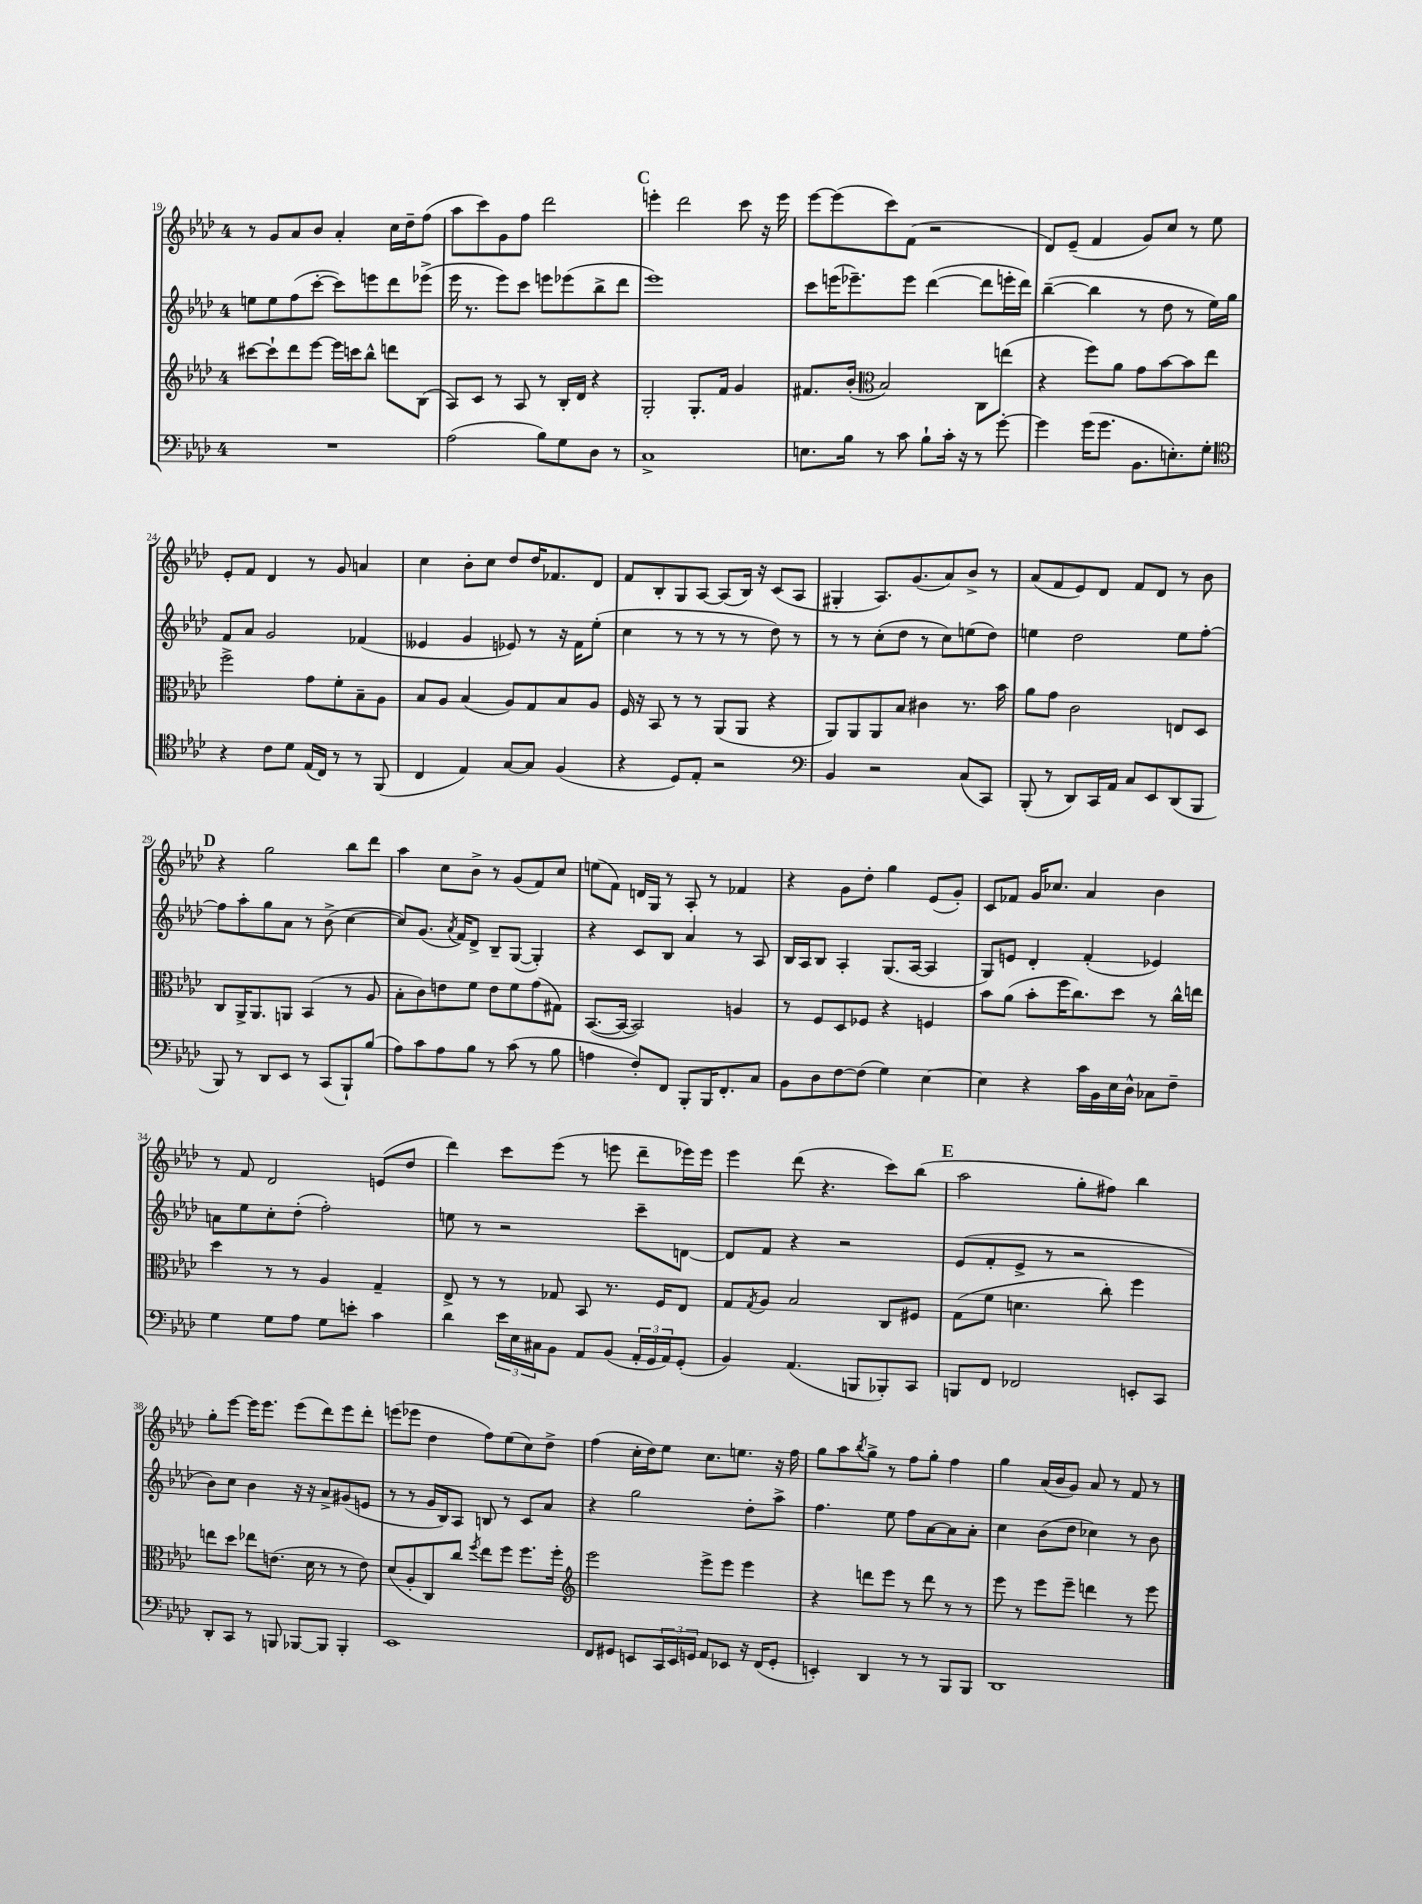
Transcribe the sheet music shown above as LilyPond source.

<<
\new StaffGroup <<
\new Staff = "s0" {
    \clef treble \key aes \major \once \override Staff.TimeSignature.style = #'single-digit \time 4/4
    r8 g'8 aes'8 bes'8 aes'4-. c''16 des''16-- f''8( |
    aes''8 c'''8) g'8 f''8 des'''2 |
    \mark \markup { \bold "C" } e'''4-. des'''2 c'''8 r16 e'''16 |
    ees'''8~ ees'''8( c'''8) f'8( r2 |
    des'8) ees'8--( f'4 g'8) c''8 r8 ees''8 |
    ees'8-. f'8 des'4 r8 g'8 a'4 |
    c''4 bes'8-. c''8 des''8 des''16 fes'8. des'8 |
    f'8 bes8-. g8 aes8~ aes8( bes16) r16 c'8( aes8 |
    gis4-. aes8.) g'8.( aes'8) bes'8-> r8 |
    aes'8( f'8 ees'8) des'8 f'8 des'8 r8 bes'8 |
    \mark \markup { \bold "D" } r4 g''2 bes''8 des'''8 |
    aes''4 c''8 bes'8-> r8 g'8( f'8) c''8 |
    e''8( f'8) d'16 g16 r8 aes8-. r8 fes'4 |
    r4 g'8 des''8-. g''4 ees'8( g'8-.) |
    c'8 fes'8 g'16 ces''8. aes'4 bes'4 |
    r8 f'8 des'2 e'8( des''8 |
    des'''4) c'''8 ees'''8( r8 e'''8 des'''8-- ees'''16) ees'''16 |
    ees'''4 des'''8( r4. c'''8) bes''8( |
    \mark \markup { \bold "E" } aes''2 g''8-. fis''8) bes''4 |
    g''8-. ees'''8~ ees'''16 ees'''8. ees'''8( des'''8) ees'''8 des'''8-. |
    e'''8( ees'''8 des''4 f''8) ees''8( c''8) des''8-> |
    f''4( c''16-. des''16) ees''8 c''8. e''8. r16 f''16 |
    g''8 aes''8 \acciaccatura { bes''8 } g''8-> r8 f''8 g''8-. f''4 |
    g''4 aes'16( bes'16 g'8) aes'8 r8 f'8 r8 \bar "|." |
}
\new Staff = "s1" {
    \clef treble \key aes \major \once \override Staff.TimeSignature.style = #'single-digit \time 4/4
    e''8 e''8 f''8( c'''8~-. c'''8) e'''8 des'''8 ees'''8->( |
    ees'''16 r8. ees'''8) c'''8 e'''8 ees'''8( bes''8-> des'''8 |
    \mark \markup { \bold "C" } ees'''1) |
    c'''8 e'''16( ees'''8.--) ees'''8 des'''4~( des'''8 e'''16-. des'''16) |
    bes''4~--( bes''4 r8 des''8 r8 ees''16) g''16 |
    f'8 aes'8 g'2 fes'4( |
    eeses'4 g'4 ees'8) r8 r16 f'16 ees''8-.( |
    c''4 r8 r8 r8 r8 des''8) r8 |
    r8 r8 c''8-.( des''8 r8 c''8) e''8( des''8) |
    e''4 des''2 e''8 f''8~-. |
    \mark \markup { \bold "D" } f''8 aes''8-. g''8 aes'8 r8 bes'8->( c''4~ |
    c''8) g'8.( \acciaccatura { aes'8 } f'16) des'8-> bes8-- g8~( g4-.) |
    r4 c'8 bes8 aes'4 r8 aes8 |
    bes16 aes16 bes8 aes4-. g8.( aes16~ aes4 |
    g8) e'8 des'4-. f'4-.( ees'4) |
    a'8 ees''8 c''8-. des''8-.( f''2-.) |
    e''8 r8 r2 c'''8-- d'8~ |
    d'8 f'8 r4 r2 |
    \mark \markup { \bold "E" } ees'8( f'8-. ees'8-> r8 r2 |
    bes'8) c''8 bes'4 r16 r16 aes'8-> gis'8( e'8 |
    r8 r8 g'16 bes16) aes8 b8 r8 c'8 aes'8 |
    r4 g''2 des''8-. aes''8-> |
    f''4. ees''8 f''8 aes'8~ aes'8 aes'8-. |
    c''4 bes'8( des''8 ces''4) r8 bes'8 \bar "|." |
}
\new Staff = "s2" {
    \clef treble \key aes \major \once \override Staff.TimeSignature.style = #'single-digit \time 4/4
    cis'''8~ cis'''8-! des'''8 ees'''8~ ees'''16 c'''16 bes''8-^ d'''8 bes8( |
    aes8) c'8 r8 aes8 r8 bes16-. des'16 r4 |
    \mark \markup { \bold "C" } g2-. g8.-. f'16 g'4 |
    fis'8. bes'16-.( \clef alto bes2) c8 e''8( |
    r4 f''8) aes'8 g'8 bes'8~ bes'8 ees''8 |
    f''2-> g'8 f'8-. bes8-- aes8 |
    bes8 aes8 bes4( aes8) g8 bes8 aes8 |
    f16 r16 bes,8 r8 r8 aes,8( aes,8 r4 |
    aes,8) aes,8 aes,8 bes8 cis'4 r8. bes'16 |
    aes'8 g'8 c'2 e8 des8 |
    \mark \markup { \bold "D" } c8 aes,16-> aes,8. a,8 bes,4( r8 aes8 |
    bes8-. c'8) e'8 f'8 e'8 f'8 g'8( gis8) |
    bes,8.~( bes,16~ bes,2) a4 |
    r8 f8 des8 fes8 r4 f4 |
    bes'8 aes'8( bes'8-. f''16 c''8.) des''8 r8 c''16-^ e''16 |
    des''4 r8 r8 aes4 g4-- |
    ees8-> r8 r8 ges8 bes,8 r8. f16 ees8 |
    g8 \acciaccatura { g8 } aes8 bes2 c8 fis8 |
    \mark \markup { \bold "E" } g8( f'8 d'4. c''8-.) f''4 |
    e''8 des''8 ees''8 e'8.( des'16 r8 r8 e'8) |
    des'8( aes8-. c8) c''8 \acciaccatura { f''8 } ees''8 f''8 f''8. f''16-. |
    \clef treble ees'''2 ees'''8-> ees'''8 ees'''4 |
    r4 d'''8 ees'''8 r8 d'''8 r8 r8 |
    ees'''8 r8 ees'''8 ees'''8-- d'''4 r8 ees'''8 \bar "|." |
}
\new Staff = "s3" {
    \clef bass \key aes \major \once \override Staff.TimeSignature.style = #'single-digit \time 4/4
    R1 |
    aes2( bes8) g8 des8 r8 |
    \mark \markup { \bold "C" } c1-> |
    e8. bes16 r8 c'8 bes8-! c'16-. r16 r8 g'8~-. |
    g'4 g'16( g'8. bes,8. e8.-.) g8-. |
    \clef tenor r4 c'8 des'8 ees16( c16) r8 r8 f,8( |
    c4 ees4) g8~ g8 f4( |
    r4 des8) ees8-. r2 |
    \clef bass bes,4 r2 c8( c,8) |
    bes,,8-.( r8 des,8) c,16 aes,16 c8 ees,8 des,8( bes,,8 |
    \mark \markup { \bold "D" } bes,,8) r8 des,8 ees,8 r8 c,8( bes,,8-!) bes8( |
    aes8) c'8 aes8 bes8 r8 c'8( r8 bes8 |
    a4 f8-.) f,8 bes,,8-. bes,,16 f,8.-. c8 |
    bes,8 des8 f8~ f8( g4) ees4~ |
    ees4 r4 c'16 bes,16 ees16 des16-^ ces8 f8-- |
    g4 g8 aes8 g8 e'8-. c'4 |
    des'4 \tuplet 3/2 { ees'16 ees16 cis16 } bes,8 aes,8 bes,8( \tuplet 3/2 { aes,16-. g,16 aes,16) } g,8-.( |
    bes,4) aes,4.( b,,8 bes,,8-.) c,8 |
    \mark \markup { \bold "E" } b,,8 f,8 fes,2 e,8-. c,8 |
    des,8-. c,8 r8 b,,8 bes,,8~ bes,,8 bes,,4-. |
    ees,1 |
    f,8 gis,8 e,8 \tuplet 3/2 { c,16 e,16 g,16 } aes,8 ees,8 r16 f,16( g,8-. |
    e,4-.) des,4 r8 r8 bes,,8 bes,,8 |
    des,1 \bar "|." |
}
>>
>>
\layout { \context { \Score currentBarNumber = #19 } }
